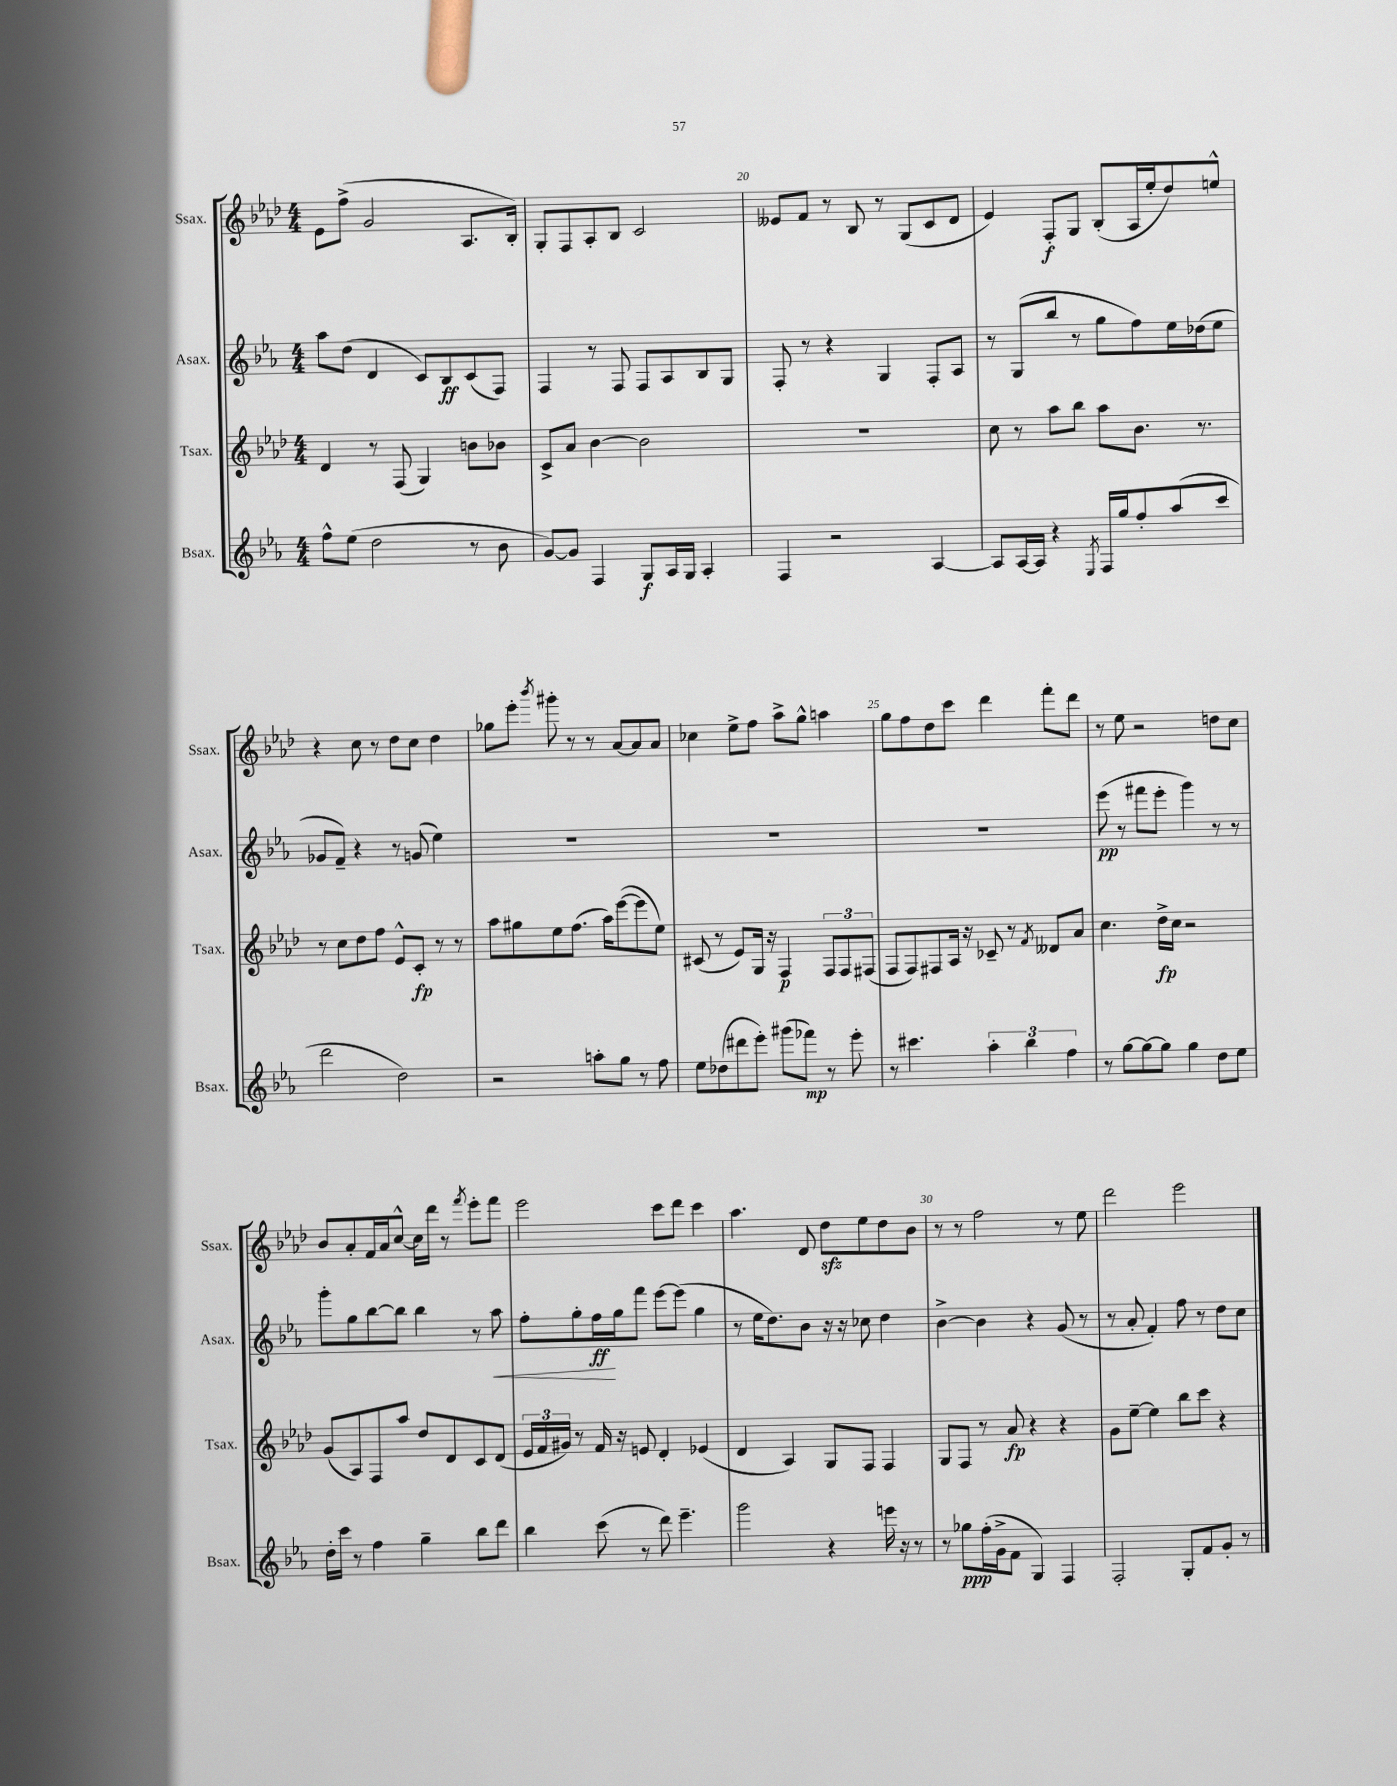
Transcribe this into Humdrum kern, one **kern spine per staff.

**kern	**dynam	**kern	**dynam	**kern	**dynam	**kern	**dynam
*part4	*part4	*part3	*part3	*part2	*part2	*part1	*part1
*staff4	*staff4	*staff3	*staff3	*staff2	*staff2	*staff1	*staff1
*I"Bsax.	*	*I"Tsax.	*	*I"Asax.	*	*I"Ssax.	*
*I'Bsax.	*	*I'Tsax.	*	*I'Asax.	*	*I'Ssax.	*
*clefG2	*	*clefG2	*	*clefG2	*	*clefG2	*
*k[b-e-a-]	*	*k[b-e-a-d-]	*	*k[b-e-a-]	*	*k[b-e-a-d-]	*
*M4/4	*	*M4/4	*	*M4/4	*	*M4/4	*
=18	=18	=18	=18	=18	=18	=18	=18
8ff^^\L	.	4d-/	.	8aa-\L	.	8e-\L	.
(8ee-\J	.	.	.	(8dd\J	.	(8ff^\J	.
2dd\	.	8r	.	4d/	.	2g/	.
.	.	(8F/	.	.	.	.	.
.	.	4G/)	.	8c/L)	.	.	.
.	.	.	.	8B-/	ff	.	.
8r	.	8bn\L	.	(8c/	.	8.A-/L	.
8b-\	.	8b-X\J	.	8F/J)	.	.	.
.	.	.	.	.	.	16B-'/Jk)	.
=19	=19	=19	=19	=19	=19	=19	=19
[8g/L)	.	8c^/L	.	4F/	.	8G'/L	.
8g/J]	.	8a-/J	.	.	.	8F/	.
4F/	.	[4b-\	.	8r	.	8A-'/	.
.	.	.	.	8F/	.	8B-/J	.
8G/L	f	2b-\]	.	8F/L	.	2c/	.
16A-/L	.	.	.	8A-/	.	.	.
16G/JJ	.	.	.	.	.	.	.
4A-'/	.	.	.	8B-/	.	.	.
.	.	.	.	8G/J	.	.	.
=20	=20	=20	=20	=20	=20	=20	=20
4F/	.	1r	.	8F'/	.	8e--X/L	.
.	.	.	.	8r	.	8f/J	.
2r	.	.	.	4r	.	8r	.
.	.	.	.	.	.	8B-/	.
.	.	.	.	4G/	.	8r	.
.	.	.	.	.	.	(8G/L	.
[4A-/	.	.	.	8F'/L	.	8c/	.
.	.	.	.	8A-/J	.	8d-/J	.
=21	=21	=21	=21	=21	=21	=21	=21
8A-/L]	.	8cc\	.	8r	.	4e-/)	.
[16A-/L	.	8r	.	(8G/L	.	.	.
16A-/JJ]	.	.	.	.	.	.	.
4r	.	8aa-\L	.	8bb-/J	.	8F'/L	f
.	.	8bb-\J	.	8r	.	8G/J	.
8qE-/	.	.	.	.	.	.	.
16F/LL	.	8aa-\L	.	8gg\L	.	(8B-'/L	.
16gg/J	.	.	.	.	.	.	.
8ff'/	.	8.b-\J	.	8ff\)	.	16A-/L	.
.	.	.	.	.	.	16ee-'/J	.
(8aa-/	.	.	.	16ee-\L	.	8dd-/)	.
.	.	8.r	.	(16dd-X\J	.	.	.
8ccc/J	.	.	.	8ee-\J	.	8een^^/J	.
!!LO:LB:g=z
=22	=22	=22	=22	=22	=22	=22	=22
2ddd\	.	8r	.	8g-X/L	.	4r	.
.	.	8cc\L	.	8f~/J)	.	.	.
.	.	8dd-\	.	4r	.	8cc\	.
.	.	8ff\J	.	.	.	8r	.
2dd\)	.	8e-^^/L	.	8r	.	8dd-\L	.
.	.	8c'/J	fp	(8gn/	.	8cc\J	.
.	.	8r	.	4ee-\)	.	4dd-\	.
.	.	8r	.	.	.	.	.
=23	=23	=23	=23	=23	=23	=23	=23
2r	.	8aa-\L	.	1r	.	8gg-X\L	.
.	.	8gg#X\	.	.	.	8eee-'\J	.
.	.	.	.	.	.	8qbbb-/	.
.	.	8ee-\	.	.	.	8ggg#X'\	.
.	.	(8.ff\J	.	.	.	8r	.
8aan'\L	.	.	.	.	.	8r	.
.	.	16aa-\KL)	.	.	.	.	.
8gg\J	.	([8eee-\	.	.	.	[8a-/L	.
8r	.	8eee-\]	.	.	.	8a-/]	.
8ff\	.	8ee-\J)	.	.	.	8a-/J	.
=24	=24	=24	=24	=24	=24	=24	=24
8ee-\L	.	(8c#X/	.	1r	.	4cc-X\	.
(8dd-X\	.	8r	.	.	.	.	.
8ddd#X\	.	8e-/L)	.	.	.	8ee-^\L	.
8eee-'\J)	.	16G/Jk	.	.	.	8ff\J	.
.	.	16r	.	.	.	.	.
(8ggg#X\L	.	4F/	p	.	.	8aa-^\L	.
8fff-X\J)	mp	.	.	.	.	8gg^^\J	.
8r	.	12F/L	.	.	.	4aan\	.
.	.	12F/	.	.	.	.	.
8eee-'\	.	.	.	.	.	.	.
.	.	(12F#X/J	.	.	.	.	.
=25	=25	=25	=25	=25	=25	=25	=25
8r	.	8F/L	.	1r	.	8gg\L	.
4.ccc#X\	.	8F/)	.	.	.	8ff\	.
.	.	8F#X/	.	.	.	8dd-\	.
.	.	16A-/Jk	.	.	.	8ccc\J	.
.	.	16r	.	.	.	.	.
6aa-'\	.	8c-X~/	.	.	.	4ddd-\	.
.	.	8r	.	.	.	.	.
6bb-\	.	.	.	.	.	.	.
.	.	8qf/	.	.	.	.	.
.	.	8d--X/L	.	.	.	8fff'\L	.
6ff\	.	.	.	.	.	.	.
.	.	8a-/J	.	.	.	8ddd-\J	.
=26	=26	=26	=26	=26	=26	=26	=26
8r	.	4.cc\	.	(8eee-\	pp	8r	.
[8gg\L	.	.	.	8r	.	8ee-\	.
8gg\_	.	.	.	8fff#X\L	.	2r	.
8gg\J]	.	16dd-^\LL	fp	8eee-'\J	.	.	.
.	.	16cc\JJ	.	.	.	.	.
4gg\	.	2r	.	4ggg\)	.	.	.
8dd\L	.	.	.	8r	.	8ddn\L	.
8ee-\J	.	.	.	8r	.	8cc\J	.
!!LO:LB:g=z
=27	=27	=27	=27	=27	=27	=27	=27
16dd'\LL	.	(8g/L	.	8ggg'\L	.	8b-/L	.
16ccc\JJ	.	.	.	.	.	.	.
8r	.	8A-/)	.	8gg\	.	8a-'/	.
4ff\	.	8F/	.	[8bb-\	.	16f/L	.
.	.	.	.	.	.	16a-/J	.
.	.	8aa-/J	.	8bb-\J]	.	[8cc^^/J	.
4gg~\	.	8dd-/L	.	4bb-\	.	16cc\LL]	.
.	.	.	.	.	.	16ddd-\JJ	.
.	.	8d-/	.	.	.	8r	.
.	.	.	.	.	.	8qfff/	.
8bb-\L	.	8c/	.	8r	.	8eee-'\L	.
!	!	!	!	!	!LO:HP:b	!	!
8ddd\J	.	(8d-/J	.	8aa-\	<	8fff\J	.
=28	=28	=28	=28	=28	=28	=28	=28
4bb-\	.	24e-/LL	.	8ff'\L	.	2eee-\	.
.	.	24f/	.	.	.	.	.
.	.	24g#X/JJ)	.	.	.	.	.
.	.	8r	.	8gg'\	.	.	.
(8ccc\	.	16f/	.	16ff\L	ff	.	.
.	.	16r	.	16gg\J	[	.	.
8r	.	8en/	.	8fff\J	.	.	.
8ddd\)	.	4d-'/	.	[8eee-\L	.	8ccc\L	.
4.eee-~\	.	.	.	(8eee-\J]	.	8ddd-\J	.
.	.	(4e-X/	.	4gg\	.	4ccc\	.
=29	=29	=29	=29	=29	=29	=29	=29
2ggg\	.	4d-/	.	8r	.	4.aa-\	.
.	.	.	.	16ee-\KL	.	.	.
.	.	.	.	8.dd\)	.	.	.
.	.	4A-/)	.	.	.	.	.
.	.	.	.	8b-\J	.	8d-/	.
4r	.	8G/L	.	16r	.	8dd-zz\L	.
.	.	.	.	16r	.	.	.
.	.	8F/J	.	8cc-X\	.	8ee-\	.
16eeen\	.	4F/	.	4dd\	.	8dd-\	.
16r	.	.	.	.	.	.	.
8r	.	.	.	.	.	8b-\J	.
=30	=30	=30	=30	=30	=30	=30	=30
8r	.	8G/L	.	[4b-^\	.	8r	.
8gg-X\L	ppp	8F/J	.	.	.	8r	.
(16ff'\L	.	8r	.	4b-\]	.	2ff\	.
16g^\J	.	.	.	.	.	.	.
8f\J	.	8a-/	fp	.	.	.	.
4G/)	.	4r	.	4r	.	.	.
4F/	.	4r	.	(8g/	.	8r	.
.	.	.	.	8r	.	8ee-\	.
=31	=31	=31	=31	=31	=31	=31	=31
2F'/	.	8g\L	.	8r	.	2ddd-\	.
.	.	[8ee-~\J	.	8a-'/	.	.	.
.	.	4ee-\]	.	4f'/)	.	.	.
8G'/L	.	8bb-\L	.	8ff\	.	2eee-\	.
8f/	.	8ccc\J	.	8r	.	.	.
8g'/J	.	4r	.	8dd\L	.	.	.
8r	.	.	.	8cc\J	.	.	.
==	==	==	==	==	==	==	==
*-	*-	*-	*-	*-	*-	*-	*-
